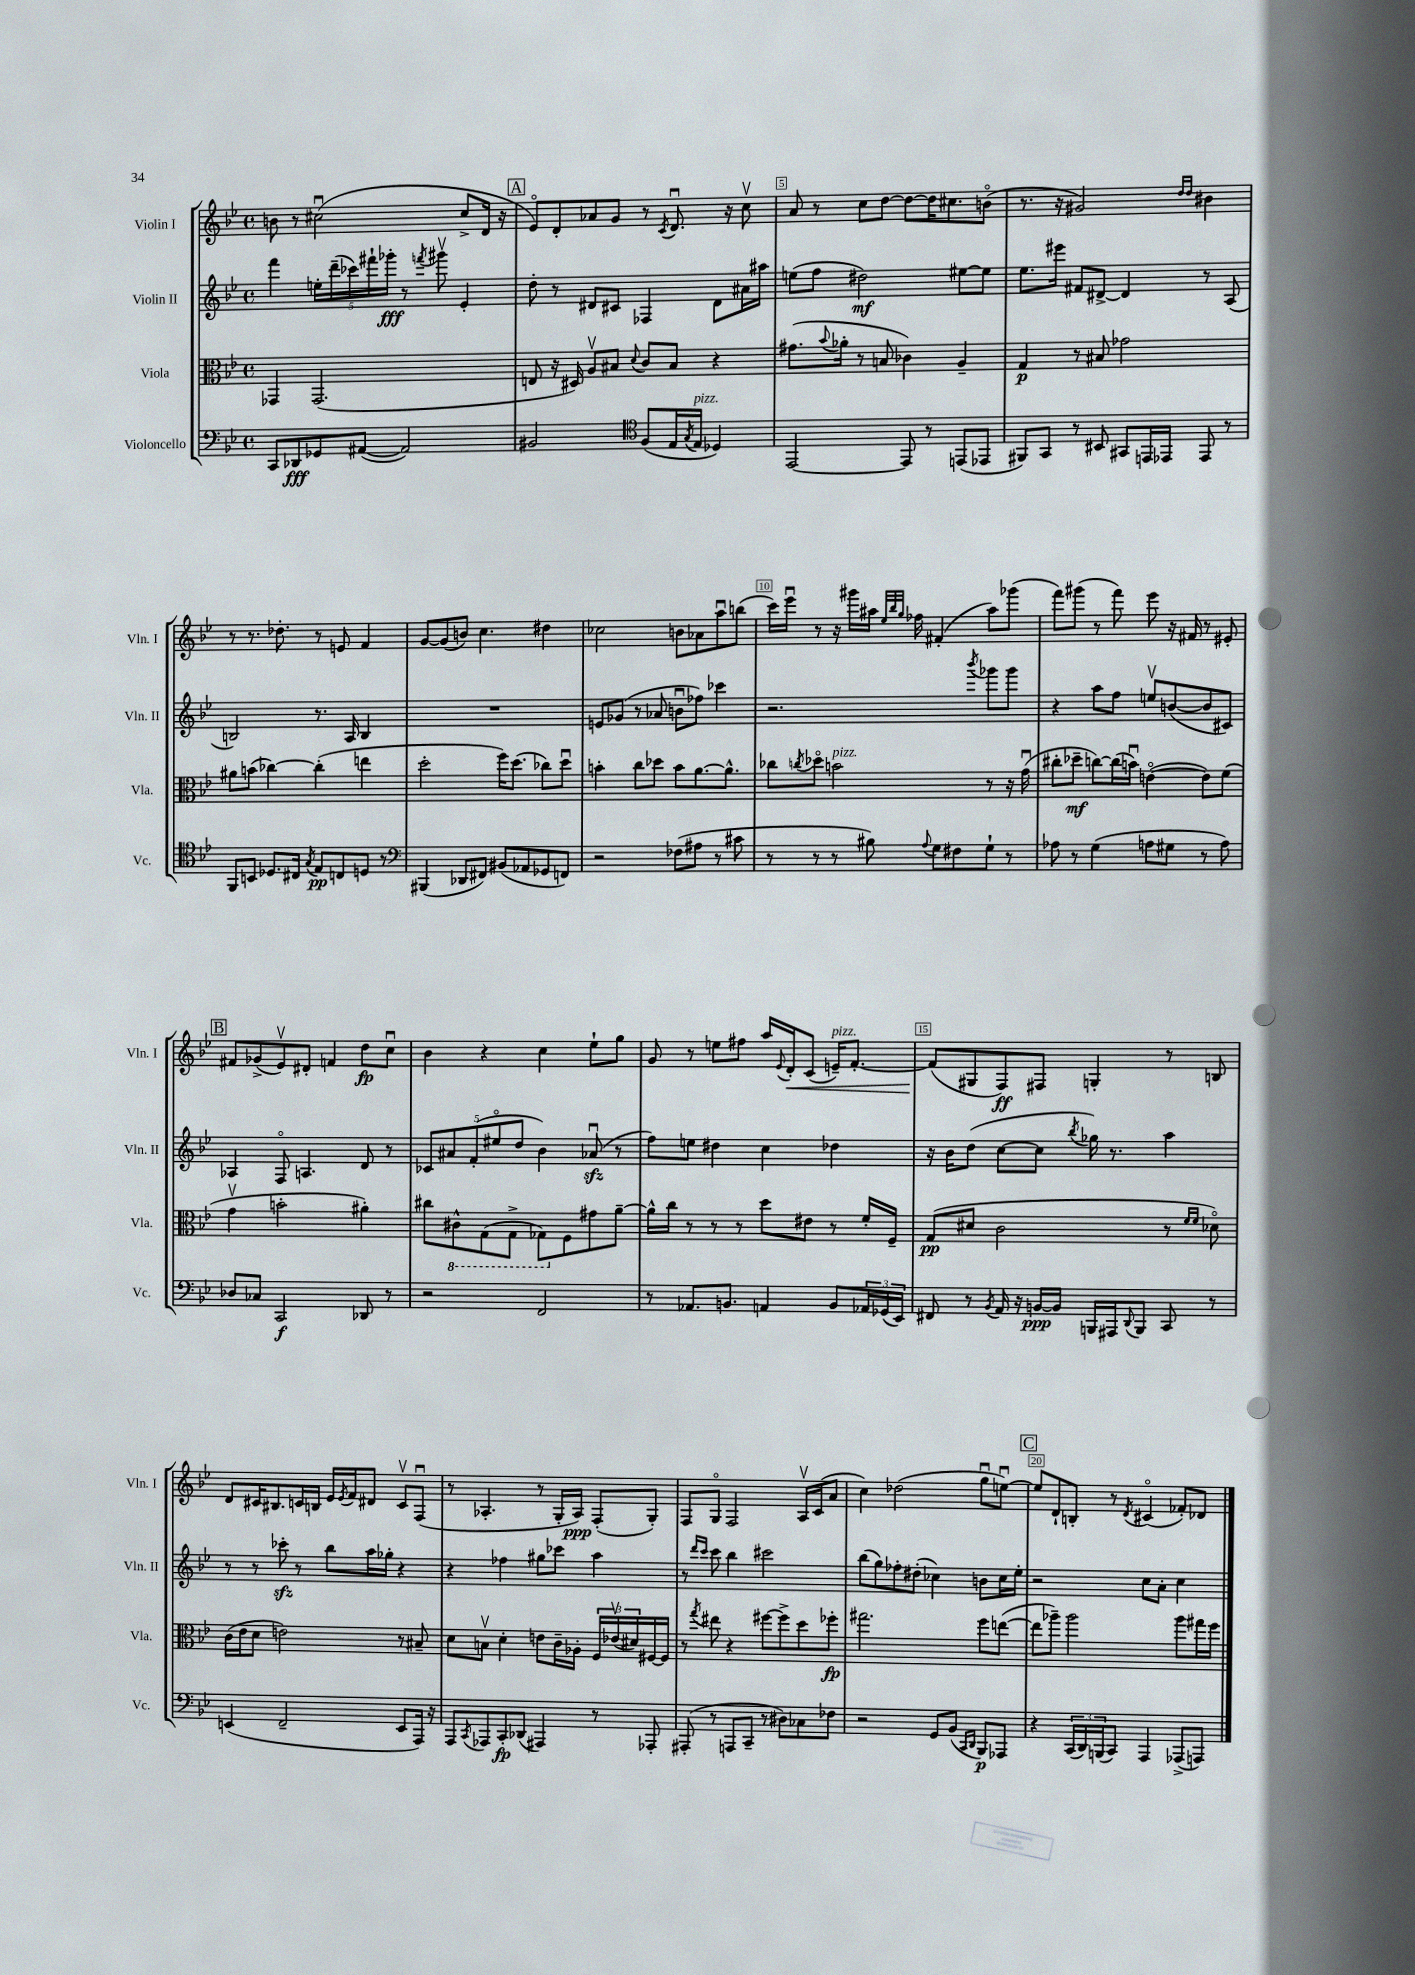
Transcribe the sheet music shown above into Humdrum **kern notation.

**kern	**dynam	**kern	**dynam	**kern	**dynam	**kern	**dynam
*part4	*part4	*part3	*part3	*part2	*part2	*part1	*part1
*staff4	*staff4	*staff3	*staff3	*staff2	*staff2	*staff1	*staff1
*I"Violoncello	*	*I"Viola	*	*I"Violin II	*	*I"Violin I	*
*I'Vc.	*	*I'Vla.	*	*I'Vln. II	*	*I'Vln. I	*
*clefF4	*	*clefC3	*	*clefG2	*	*clefG2	*
*k[b-e-]	*	*k[b-e-]	*	*k[b-e-]	*	*k[b-e-]	*
*M4/4	*	*M4/4	*	*M4/4	*	*M4/4	*
*met(c)	*	*met(c)	*	*met(c)	*	*met(c)	*
=3	=3	=3	=3	=3	=3	=3	=3
8CC/L	.	4GG-X/	.	4fff\	.	8bn\	.
8DD-X/	fff	.	.	.	.	8r	.
8GG-X/	.	(2.GG-/	.	20een'\LL	.	(2cc#Xu\	.
.	.	.	.	(20ddd~\	.	.	.
.	.	.	.	20ccc-X\)	.	.	.
([8AA#X/J	.	.	.	.	.	.	.
.	.	.	.	20fff#X`\	.	.	.
.	.	.	.	20ggg-X'\JJ	fff	.	.
2AA#/])	.	.	.	8r	.	.	.
.	.	.	.	8qfffn/	.	.	.
.	.	.	.	8ggg#Xv\	.	.	.
.	.	.	.	4e-'/	.	8cc#^/L	.
.	.	.	.	.	.	16d/Jk	.
.	.	.	.	.	.	16r	.
!!LO:REH:place=s1:t=A
=4	=4	=4	=4	=4	=4	=4	=4
2BB#X/	.	8En/	.	8dd'\	.	8e-/L)	.
.	.	16r	.	8r	.	8d'/	.
.	.	16D#X/)	.	.	.	.	.
.	.	8Av/L	.	8d#X/L	.	8a-X/	.
.	.	8B#X/J	.	8c#X/J	.	8g/J	.
*clefC4	*	*	*	*	*	*	*
.	.	8qqd/	.	.	.	.	.
(8F/L	.	8c/L	.	4F-X/	.	8r	.
.	.	.	.	.	.	8qc/	.
16E-/L	.	8B#/J	.	.	.	8.du/	.
8qG/	.	.	.	.	.	.	.
!LO:TX:a:i:t=pizz.	!	!	!	!	!	!	!
16E-/JJ	.	.	.	.	.	.	.
4D-X/)	.	4r	.	8d#\L	.	.	.
.	.	.	.	.	.	16r	.
.	.	.	.	16a#X\L	.	8ccv\	.
.	.	.	.	16aa#X\JJ	.	.	.
=5	=5	=5	=5	=5	=5	=5	=5
[2EE-/	.	(8.g#X\L	.	(8een\L	.	8a/	.
.	.	.	.	8ff\J	.	8r	.
.	.	8qqb-/	.	.	.	.	.
.	.	16a-X'\Jk	.	.	.	.	.
.	.	8r	.	2dd#X\)	mf	8cc\L	.
.	.	8Bn/	.	.	.	[8dd\J	.
8EE-/]	.	4c-X\)	.	.	.	8dd\L_	.
8r	.	.	.	.	.	16dd\K]	.
.	.	.	.	.	.	8.cc#X\	.
(8EEn/L	.	4A~/	.	[8ee#X\L	.	.	.
8EE-X/J	.	.	.	8ee#\J]	.	(8bn\J	.
=6	=6	=6	=6	=6	=6	=6	=6
8FF#X/L)	.	4G/	p	8.ee-\L	.	8.r	.
8GG/J	.	.	.	.	.	.	.
.	.	.	.	16eee#X\Jk	.	16r	.
8r	.	8r	.	8f#X/L	.	2g#X/)	.
8BB#X/	.	8B#X/	.	[8d#X^/J	.	.	.
8GG#X/L	.	2g-X\	.	4d#/]	.	.	.
16EEn/L	.	.	.	.	.	.	.
16EE-X/JJ	.	.	.	.	.	.	.
.	.	.	.	.	.	16qqdd/LL	.
.	.	.	.	.	.	16qqdd/JJ	.
8EE-/	.	.	.	8r	.	4b#X\	.
8r	.	.	.	(8A/	.	.	.
!!LO:LB:g=z
=7	=7	=7	=7	=7	=7	=7	=7
8FF/L	.	8a#X\L	.	2Bn/)	.	8r	.
8BBn/J	.	(8bn\J	.	.	.	8.r	.
8.D-X/L	.	[4cc-X\)	.	.	.	.	.
.	.	.	.	.	.	8.dd-X'\	.
16C#X/Jk	.	.	.	.	.	.	.
8qG/	.	.	.	.	.	.	.
8E-/L	pp	(4cc-'\]	.	8.r	.	8r	.
8Cn/	.	.	.	.	.	8en/	.
.	.	.	.	16A/	.	.	.
8Dn/J	.	4een\	.	4B/	.	4f/	.
8r	.	.	.	.	.	.	.
=8	=8	=8	=8	=8	=8	=8	=8
*clefF4	*	*	*	*	*	*	*
(4BBB#X/	.	2dd'\	.	1r	.	[8g/L	.
.	.	.	.	.	.	(8g/]	.
8DD-X/L	.	.	.	.	.	8bn/J)	.
8FF#X/J)	.	.	.	.	.	4.cc\	.
(8BB#X/L	.	16ff\KL)	.	.	.	.	.
.	.	(8.dd\J	.	.	.	.	.
8AA-X/	.	.	.	.	.	.	.
8GG-X/	.	8cc-X\L)	.	.	.	4dd#X\	.
8FFn/J)	.	8ddu\J	.	.	.	.	.
=9	=9	=9	=9	=9	=9	=9	=9
2r	.	4bn'\	.	8en/L	.	2cc-X\	.
.	.	.	.	(8g-X/J	.	.	.
.	.	8cc\L	.	8r	.	.	.
.	.	8dd-X\J	.	8a-X/	.	.	.
(8F-X\L	.	8b\L	.	8bnu\L	.	8bn\L	.
8A#X\J	.	[8.a\	.	8ff-X\J)	.	8a-X\	.
8r	.	.	.	4ccc-X\	.	8aau\	.
.	.	8.a^^\J]	.	.	.	.	.
8c#X\	.	.	.	.	.	(8bbn\J	.
=10	=10	=10	=10	=10	=10	=10	=10
8r	.	8cc-X\L	.	2.r	.	16ccc\LL)	.
.	.	.	.	.	.	16eee-u\JJ	.
.	.	8qccn/	.	.	.	.	.
8r	.	8dd-X\J	.	.	.	8r	.
!	!	!LO:TX:a:i:t=pizz.	!	!	!	!	!
8r	.	2bn\	.	.	.	16r	.
.	.	.	.	.	.	16ggg#X\LL	.
8B#X\)	.	.	.	.	.	16aa#X\JJ	.
.	.	.	.	.	.	32qqee-/LLL	.
.	.	.	.	.	.	32qqbb-/	.
.	.	.	.	.	.	32qqgg/JJJ	.
.	.	.	.	.	.	16ff-X\	.
8qqA/	.	.	.	.	.	.	.
8G\L	.	.	.	.	.	(4f#X'/	.
8F#X\	.	.	.	.	.	.	.
.	.	.	.	8qbbb-/	.	.	.
8G`\J	.	8r	.	8ggg-X\L	.	8aa#\L)	.
8r	.	16r	.	8ggg-\J	.	(8ggg-X\J	.
.	.	(16gu\	.	.	.	.	.
=11	=11	=11	=11	=11	=11	=11	=11
8A-X\	.	8cc#X'\L	.	4r	.	8fff\L)	.
8r	.	8dd-X~\J	mf	.	.	(8ggg#X\J	.
(4G\	.	[8ccn\L)	.	8aa\L	.	8r	.
.	.	(16cc\L]	.	8ff\J	.	8fff\)	.
.	.	16bnu\JJ)	.	.	.	.	.
8An\L	.	([4en\	.	8eenv/L	.	8eee-\	.
8G#X\J	.	.	.	([8bn/	.	16r	.
.	.	.	.	.	.	16f#X/	.
8r	.	8e\L])	.	8b/]	.	8r	.
8A\)	.	(8f\J	.	8c#X/J)	.	8e#X'/	.
!!LO:LB:g=z
!!LO:REH:place=s1:t=B
=12	=12	=12	=12	=12	=12	=12	=12
8D-X/L	.	4gv\	.	4A-X/	.	8f#X/L	.
8C-X/J	.	.	.	.	.	(8g-X^/	.
2CC/	f	2bn'\	.	8F/	.	8e-v/)	.
.	.	.	.	4.An/	.	8d#X'/J	.
.	.	.	.	.	.	4fn/	.
8DD-X/	.	4a#X'\)	.	8d/	.	8dd\L	fp
8r	.	.	.	8r	.	8ccu\J	.
=13	=13	=13	=13	=13	=13	=13	=13
2r	.	8cc#X\L	.	10c-X/L	.	4b-\	.
.	.	.	.	10a#X/	.	.	.
*	*	*8ba	*	*	*	*	*
.	.	8C#X^^\	.	.	.	.	.
.	.	.	.	(10f'/	.	.	.
.	.	(8GG\	.	.	.	4r	.
.	.	.	.	10ee#X/	.	.	.
.	.	8GG^\J	.	.	.	.	.
.	.	.	.	10dd/J	.	.	.
2FF/	.	8GG-X\L)	.	4b-\)	.	4cc\	.
*	*	*X8ba	*	*	*	*	*
.	.	8F\	.	.	.	.	.
.	.	8g#X\	.	(8a-Xzzu/	.	8ee-`\L	.
.	.	[8a~\J	.	8r	.	8gg\J	.
=14	=14	=14	=14	=14	=14	=14	=14
8r	.	16a^^\LL]	.	8ff\L)	.	8g/	.
.	.	16cc\JJ	.	.	.	.	.
8.AA-X/L	.	8r	.	8een\J	.	8r	.
.	.	8r	.	4dd#X\	.	8een\L	.
8.BBn/J	.	.	.	.	.	.	.
.	.	8r	.	.	.	8ff#X\J	.
4AAn/	.	8dd\L	.	4cc\	.	16aa/LL	.
.	.	.	.	.	.	8qqe-/	.
!	!	!	!	!	!	!	!LO:HP:b
.	.	.	.	.	.	16d'/J	<
.	.	8e#X\J	.	.	.	(8c/J	.
!	!	!	!	!	!	!LO:TX:a:i:t=pizz.	!
8BB/L	.	8r	.	4dd-X\	.	16en~/KL)	.
.	.	.	.	.	.	[8.f'/J	.
24AA-X/L	.	16f'/LL	.	.	.	.	.
(24GG-X/	.	.	.	.	.	.	.
.	.	16F~/JJ	.	.	.	.	.
24EE-/JJ)	.	.	.	.	.	.	.
=15	=15	=15	=15	=15	=15	=15	=15
8FF#X/	.	(8G/L	pp	16r	.	(8f/L]	.
.	.	.	.	16b-\KL	.	.	.
8r	.	8d#X/J	.	(8dd\J	.	8G#X/	[
8qBB-/	.	.	.	.	.	.	.
16AA/	.	2c\	.	[8cc\L	.	8F/)	ff
16r	.	.	.	.	.	.	.
[16BBn/LL	ppp	.	.	8cc\J]	.	8F#X/J	.
16BB/JJ]	.	.	.	.	.	.	.
.	.	.	.	8qbb-/	.	.	.
16BBBn/LL	.	.	.	16gg-X\)	.	4Gn'/	.
16AAA#X/J	.	.	.	8.r	.	.	.
8qqDD/	.	.	.	.	.	.	.
8BBB/J	.	.	.	.	.	.	.
8CC/	.	8r	.	4aa\	.	8r	.
.	.	16qqf/LL	.	.	.	.	.
.	.	16qqf/JJ	.	.	.	.	.
8r	.	8d-X\)	.	.	.	8Bn/	.
!!LO:LB:g=z
=16	=16	=16	=16	=16	=16	=16	=16
(4EEn/	.	(16c\LL	.	8r	.	8d/L	.
.	.	16e-\J	.	.	.	.	.
.	.	8d\J	.	8r	.	16c#X/K	.
.	.	.	.	.	.	8.B#X/	.
2FF~/	.	2en\)	.	8ccc-Xzz'\	.	.	.
.	.	.	.	8r	.	16cn/L	.
.	.	.	.	.	.	16Bn/JJ	.
.	.	.	.	8bb-\L	.	16e-/LL	.
.	.	.	.	.	.	8qe-/	.
.	.	.	.	.	.	16f/J	.
.	.	.	.	16aa\L	.	8d#X/J	.
.	.	.	.	16gg-X'\JJ	.	.	.
8EE/L	.	8r	.	4r	.	8cv/L	.
16AAA/Jk)	.	8B#X~/	.	.	.	(8Fu/J	.
16r	.	.	.	.	.	.	.
=17	=17	=17	=17	=17	=17	=17	=17
8AAA/L	.	8d\L	.	4r	.	8r	.
8qCC/	.	.	.	.	.	.	.
8AAA-X/	.	8Bnv\J	.	.	.	4.A-X'/	.
8CC'/	fp	4d'\	.	4ff-X\	.	.	.
(8DD-X/J	.	.	.	.	.	.	.
4AAA#X/)	.	8en\L	.	8gg#X\L	.	8r	.
.	.	16c~\L	.	8ccc-X\J	.	16G'/LL	.
.	.	16A-X'\JJ	.	.	.	16A-/JJ)	ppp
8r	.	24F/LL	.	4aa\	.	(8F'/L	.
.	.	(24e-Xv/	.	.	.	.	.
.	.	24d#X/)	.	.	.	.	.
8AAA-X'/	.	[16F#X/	.	.	.	8G'/J)	.
.	.	16F#/JJ]	.	.	.	.	.
=18	=18	=18	=18	=18	=18	=18	=18
(8AAA#X'/	.	8r	.	8r	.	8F/L	.
.	.	.	.	16qqddd/LL	.	.	.
.	.	8qgg/	.	16qqccc/JJ	.	.	.
8r	.	8ee#X\	.	8ccc\	.	8G/J	.
8AAAn/L	.	4r	.	4bb-\	.	2F/	.
8CC~/J	.	.	.	.	.	.	.
8r	.	[8ff#X\L	.	2ccc#X\	.	.	.
8D#X\L)	.	8ff#^\]	.	.	.	.	.
8C-X\	.	8dd\	.	.	.	16Av/LL	.
.	.	.	.	.	.	(16c/J	.
8F-X\J	.	8ff-X'\J	fp	.	.	8a/J	.
=19	=19	=19	=19	=19	=19	=19	=19
2r	.	2.gg#X\	.	(8bb-\L	.	4cc\)	.
.	.	.	.	8gg\)	.	.	.
.	.	.	.	8ff-X'\	.	(2dd-X\	.
.	.	.	.	(8dd#X'\J	.	.	.
8GG/L	.	.	.	4cc-X\)	.	.	.
(8BB-/J	.	.	.	.	.	.	.
16qqCC/LL	.	.	.	.	.	.	.
16qqDD/JJ	.	.	.	.	.	.	.
8BBB-/L)	p	8ff\L	.	8bn\L	.	8ggu\L	.
8AAA-X/J	.	([8een\J	.	16cc-\L	.	[8eenu\J)	.
.	.	.	.	16ee-'\JJ	.	.	.
!!LO:REH:place=s1:t=C
=20	=20	=20	=20	=20	=20	=20	=20
4r	.	8ee\L]	.	2r	.	8ee/L]	.
.	.	8aa-X~\J)	.	.	.	8d`/	.
(24CC/LL	.	2aa-\	.	.	.	8Bn'/J	.
24DD/)	.	.	.	.	.	.	.
(24BBBn/J	.	.	.	.	.	.	.
8CC/J)	.	.	.	.	.	8r	.
.	.	.	.	.	.	8qd/	.
4AAA/	.	.	.	8cc\L	.	(4c#X/	.
.	.	.	.	8a'\J	.	.	.
(8AAA-X^/L	.	8aa-\L	.	4cc\	.	8f-X'/L)	.
8AAAn/J)	.	16gg#X\L	.	.	.	8d-X/J	.
.	.	16ff\JJ	.	.	.	.	.
==	==	==	==	==	==	==	==
*-	*-	*-	*-	*-	*-	*-	*-
